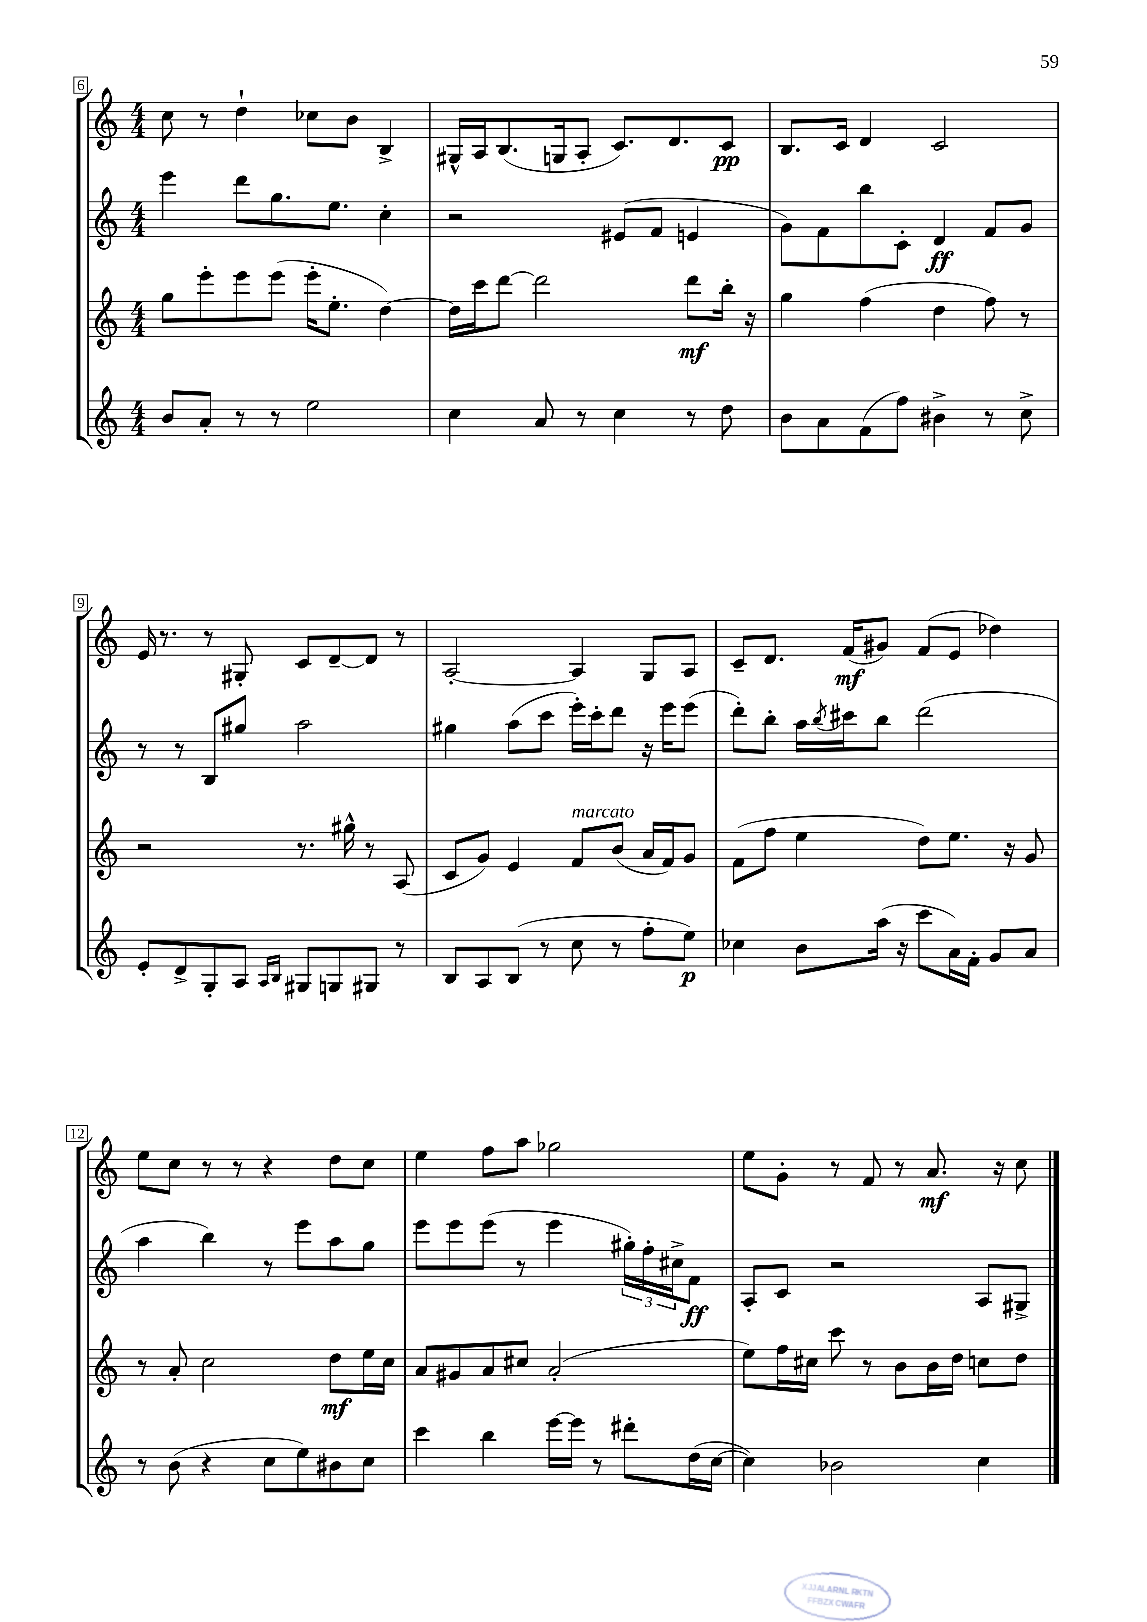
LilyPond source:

<<
\new StaffGroup <<
\new Staff = "s0" {
    \clef treble \key c \major \numericTimeSignature \time 4/4
    c''8 r8 d''4-! ces''8 b'8 b4-> |
    gis16-^ a16 b8.( g16 a8-. c'8.) d'8. c'8\pp |
    b8. c'16 d'4 c'2 |
    e'16 r8. r8 gis8-. c'8 d'8~-- d'8 r8 |
    a2~-. a4 g8 a8 |
    c'8-- d'8. f'16\mf( gis'8) f'8( e'8 des''4) |
    e''8 c''8 r8 r8 r4 d''8 c''8 |
    e''4 f''8 a''8 ges''2 |
    e''8 g'8-. r8 f'8 r8 a'8.\mf r16 c''8 \bar "|." |
}
\new Staff = "s1" {
    \clef treble \key c \major \numericTimeSignature \time 4/4
    e'''4 d'''8 g''8. e''8. c''4-. |
    r2 eis'8( f'8 e'4 |
    g'8) f'8 b''8 c'8-. d'4\ff f'8 g'8 |
    r8 r8 b8 gis''8 a''2 |
    gis''4 a''8( c'''8 e'''16-.) c'''16-. d'''8 r16 e'''16 e'''8( |
    d'''8-.) b''8-. a''16 \acciaccatura { b''8 } cis'''16 b''8 d'''2( |
    a''4 b''4) r8 e'''8 a''8 g''8 |
    e'''8 e'''8 e'''8( r8 e'''4 \tuplet 3/2 { gis''16-.) f''16-. cis''16-> } f'8\ff |
    a8-. c'8 r2 a8 gis8-> \bar "|." |
}
\new Staff = "s2" {
    \clef treble \key c \major \numericTimeSignature \time 4/4
    g''8 e'''8-. e'''8 e'''8( e'''16-. e''8.-. d''4~) |
    d''16 c'''16 d'''8~ d'''2 d'''8\mf b''16-. r16 |
    g''4 f''4( d''4 f''8) r8 |
    r2 r8. gis''16-^ r8 a8( |
    c'8 g'8) e'4 f'8^\markup { \italic "marcato" } b'8( a'16 f'16) g'8 |
    f'8( f''8 e''4 d''8) e''8. r16 g'8 |
    r8 a'8-. c''2 d''8\mf e''16 c''16 |
    a'8 gis'8 a'8 cis''8 a'2-.( |
    e''8) f''16 cis''16 c'''8 r8 b'8 b'16 d''16 c''8 d''8 \bar "|." |
}
\new Staff = "s3" {
    \clef treble \key c \major \numericTimeSignature \time 4/4
    b'8 a'8-. r8 r8 e''2 |
    c''4 a'8 r8 c''4 r8 d''8 |
    b'8 a'8 f'8( f''8) bis'4-> r8 c''8-> |
    e'8-. d'8-> g8-. a8 \grace { a16 b16 } gis8 g8 gis8 r8 |
    b8 a8 b8( r8 c''8 r8 f''8-. e''8\p) |
    ces''4 b'8 a''16( r16 c'''8 a'16) f'16-. g'8 a'8 |
    r8 b'8( r4 c''8 e''8) bis'8 c''8 |
    c'''4 b''4 e'''16~ e'''16 r8 dis'''8-. d''16( c''16~ |
    c''4) bes'2 c''4 \bar "|." |
}
>>
>>
\layout { \context { \Score currentBarNumber = #6 \override BarNumber.stencil = #(make-stencil-boxer 0.1 0.3 ly:text-interface::print) } }
